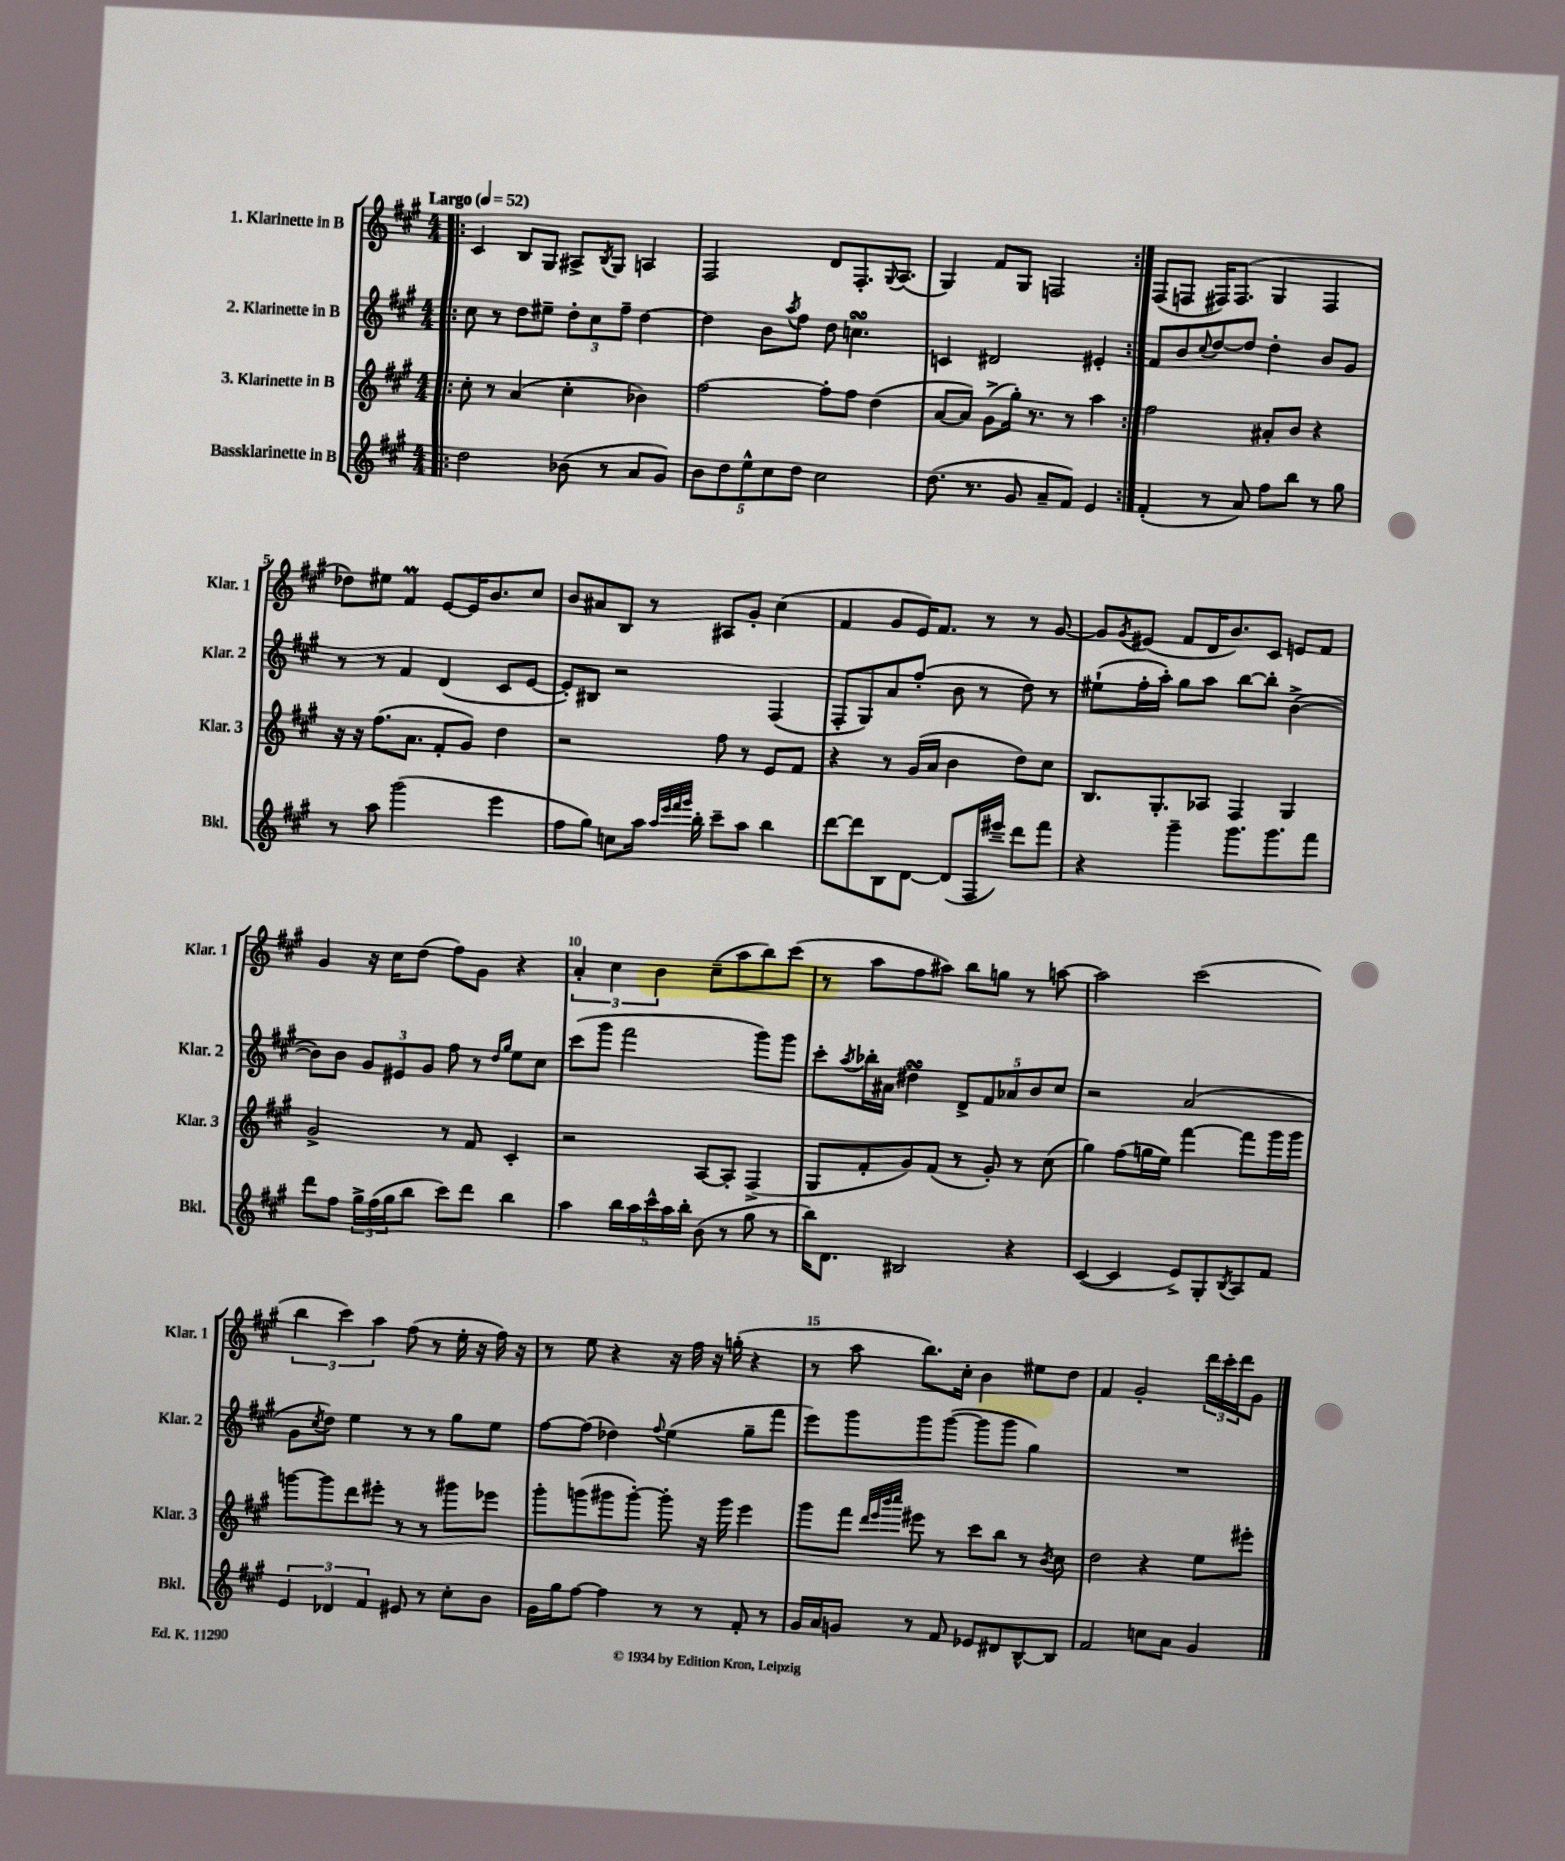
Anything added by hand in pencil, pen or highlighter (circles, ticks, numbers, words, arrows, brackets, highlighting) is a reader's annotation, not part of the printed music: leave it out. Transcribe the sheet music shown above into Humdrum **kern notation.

**kern	**kern	**kern	**kern
*part4	*part3	*part2	*part1
*staff4	*staff3	*staff2	*staff1
*I"Bassklarinette in B	*I"3. Klarinette in B	*I"2. Klarinette in B	*I"1. Klarinette in B
*I'Bkl.	*I'Klar. 3	*I'Klar. 2	*I'Klar. 1
*clefG2	*clefG2	*clefG2	*clefG2
*k[f#c#g#]	*k[f#c#g#]	*k[f#c#g#]	*k[f#c#g#]
*M4/4	*M4/4	*M4/4	*M4/4
*MM52	*MM52	*MM52	*MM52
=1!|:	=1!|:	=1!|:	=1!|:
!	!	!	!LO:TX:a:B:t=Largo
2dd\	8cc#'\	8cc#\	4c#/
.	8r	8r	.
.	(4a/	8dd\L	8B/L
.	.	8ee#X~\J	8G#/J
(8b-X\	4cc#'\	12dd'\L	8A#X^/L
.	.	12cc#\	.
.	.	.	8qB/
8r	.	.	8G#/J
.	.	12ff#~\J	.
8a/L	4b-X\)	[4dd\	4An/
8g#/J)	.	.	.
=2	=2	=2	=2
10b\L	[2ff#\	4dd\]	2F#/
10dd\	.	.	.
10ee^^\	.	.	.
.	.	8b\L	.
10cc#\	.	.	.
.	.	8qaa/	.
.	.	8ff#\J	.
10dd\J	.	.	.
2cc#\	8ff#'\L]	8dd\	8d/L
.	8ff#\J	4.ccnsSSs\	8.F#'/
.	(4dd\	.	.
.	.	.	8qqG#/
.	.	.	(8.A/J
=3	=3	=3	=3
(8.dd\	[8a/L	4cn/	4G#/)
.	8a/J])	.	.
8.r	.	.	.
.	(8g#^\L	2d#X/	8f#/L
8g#/	16gg#'\Jk)	.	8G#/J
.	8.r	.	.
8a~/L	.	.	2Fn/
8f#/J)	8r	.	.
4e/	4aa\	4e#X'/	.
=4:|!	=4:|!	=4:|!	=4:|!
(4f#'/	2ff#\	8f#/L	(8F#/L
.	.	8b/	8Fn/J
.	.	8qqcc#/	.
8r	.	[8dd/	16F#X/KL)
.	.	.	(8.F#/J
8a/)	.	8dd/J]	.
8ff#\L	8a#X'/L	4dd'\	4G#/
8bb\J	8b/J	.	.
8r	4r	8b/L	4F#/
8gg#\	.	8g#/J	.
!!LO:LB:g=z
=5	=5	=5	=5
8r	16r	8r	8dd-X\L)
.	16r	.	.
8aa\	(8.ff#\L	8r	8ee#X\J
(2ggg#\	.	4f#/	4f#M/
.	8.a\J	.	.
.	8f#'/L	(4d/	[8e/L
.	8g#/J)	.	16e/K]
.	.	.	8.b/
4eee\	4dd\	8c#/L	.
.	.	[8e/J	8cc#/J
=6	=6	=6	=6
8ff#\L	2r	8e'/L])	8b/L
8gg#\J)	.	8B#X/J	8a#X/
8ccn\L	.	2r	8B/J
16aa\Jk	.	.	8r
32qqaa/LLL	.	.	.
32qqeee/	.	.	.
32qqfff#/	.	.	.
32qqggg#/JJJ	.	.	.
16bb'\	.	.	.
8ccc#~\L	8ff#\	.	8A#X/L
8aa\J	8r	.	8g#'/J
4bb\	8e/L	(4F#/	(4cc#\
.	8f#/J	.	.
=7	=7	=7	=7
[8ddd\L	4r	8F#'/L	4f#/
8ddd\]	.	8G#/)	.
8B\	8r	8a/	8g#/L
[8d\J	(16g#/LL	(8ff#'/J	16e/K)
.	16a/JJ	.	8.f#/J
(8d/L]	4b\	8b\	.
16F#/L	.	8r	8r
16eee#X~/JJ)	.	.	.
8ddd\L	8dd\L)	8dd\)	8r
8fff#\J	8cc#\J	8r	[8g#/
=8	=8	=8	=8
4r	8.B/L	(8ee#X`\L	8g#/L]
.	.	.	8qg#/
.	.	16ff#'\L	(8e#X/J
.	8.G#'/	16aa'\JJ)	.
4ggg#~\	.	8gg#\L	8f#/L
.	8A-X/J	8aa\J	16d/K
.	.	.	8.b/)
8.ggg#\L	4F#/	[8bb\L	.
.	.	8bb'\J]	8c#/J
8.ggg#\	.	.	.
.	4G#/	([4b^\	8en/L
8fff#\J	.	.	8f#/J
!!LO:LB:g=z
=9	=9	=9	=9
8ddd\L	2g#^/	8b\L])	4g#/
8ff#\J	.	8b\J	.
24gg#^\LL	.	12g#/L	16r
(24ff#\	.	.	.
.	.	.	16cc#\KL
24gg#\J	.	12e#X/	.
8bb\J	.	.	(8dd\J
.	.	12g#/J	.
8ccc#\L)	8r	8ff#\	8ff#\L)
8ddd\J	8f#/	8r	8g#\J
.	.	16qqdd/LL	.
.	.	16qqgg#/JJ	.
4bb\	4c#'/	8ee\L	4r
.	.	8cc#\J	.
=10	=10	=10	=10
4aa\	2r	(8ccc#\L	6a'/
.	.	8ggg#\J	.
.	.	.	6cc#\
20bb\LL	.	2fff#\	.
20aa\	.	.	.
.	.	.	6b\
20ccc#^^\	.	.	.
20aa\	.	.	.
20bb'\JJ	.	.	.
(8b\	[8A/L	.	(8cc#~\L
8r	8A'/J]	.	8aa\
8gg#\	(4F#^/	8ggg#\L)	8bb\)
8r	.	8ggg#\J	(8ccc#\J
=11	=11	=11	=11
16bb\KL)	8G#/L	8ccc#'\L	8r
8.d\J	.	.	.
.	.	8qaa/	.
.	8f#'/	16bb-X'\L	8aa\L
.	.	16a#X\JJ	.
2B#X/	8g#/)	4dd#XsSsS\	8ff#\
.	(8f#/J	.	8aa#X\J)
.	8r	10d^/L	8bb\L
.	.	10f#/	.
.	8g#'/)	.	8ggn\J
.	.	10a-X/	.
4r	8r	.	8r
.	.	10b/	.
.	(8cc#\	.	[8aan\
.	.	10cc#/J	.
=12	=12	=12	=12
([4c#/	4gg#\)	2r	2aa\]
4c#/]	(8ff#\L	.	.
.	16ggn\L	.	.
.	16ee\JJ)	.	.
8e^/L)	[4fff#\	(2a/	(2ccc#\
8G#'/	.	.	.
8qB/	.	.	.
8A/	8fff#\L]	.	.
8f#/J	16ggg#\L	.	.
.	16ggg#\JJ	.	.
!!LO:LB:g=z
=13	=13	=13	=13
6e/	[8gggn\L	8g#\L	6bb\
.	.	8qcc#/	.
.	8ggg\]	8dd\J)	.
6d-X/	.	.	6ccc#\)
.	8ddd\	4ee\	.
6f#/	.	.	6aa\
.	8eee#X'\J	.	.
8e#X/	8r	8r	(8ff#\
8r	8r	8r	8r
8cc#'\L	8ggg#X\L	8gg#\L	16ee'\
.	.	.	16r
8b\J	8eee-X\J	8ee\J	16ff#\)
.	.	.	16r
=14	=14	=14	=14
16g#\LL	8ggg#'\L	[8ff#\L	8r
16gg#\J	.	.	.
[8ff#\J	(8gggn\	(8ff#\J]	8ee\
4ff#\]	8ggg#X\	4dd-X\)	4r
.	[8ggg#'\J)	.	.
.	.	8qqff#/	.
8r	8ggg#'\]	(4ee\	16r
.	.	.	16ff#\
8r	16r	.	16r
.	16ggg#\	.	(16ggn'\
8f#'/	4eee\	8gg#~\L	4r
8r	.	8fff#\J	.
=15	=15	=15	=15
16g#/LL	8ggg#\L	8eee\L)	8r
16a/J	.	.	.
8gn/J	8fff#\J	8ggg#\	8aa\
.	32qqddd/LLL	.	.
.	32qqeee/	.	.
.	32qqbbb/	.	.
.	32qqcccc#/JJJ	.	.
8r	8eee#X\	8ggg#\	8.bb\L)
8f#/	8r	([8ggg#\J	.
.	.	.	16cc#'\Jk
8e-X/L	8ccc#\L	8ggg#\L]	4b\
8d#X/	8bb\J	8ggg#\J	.
[8B^^/	8r	4gg#\)	8ee#X\L
.	8qb/	.	.
8B/J]	8cc#\	.	8dd\J
=16	=16	=16	=16
2f#/	2dd\	1r	4f#/
.	.	.	2g#'/
8ccn\L	4r	.	.
8a\J	.	.	.
4g#/	8ee\L	.	24ddd\LL
.	.	.	24ccc#'\
.	.	.	24ddd\J
.	8eee#X'\J	.	8g#\J
==	==	==	==
*-	*-	*-	*-
